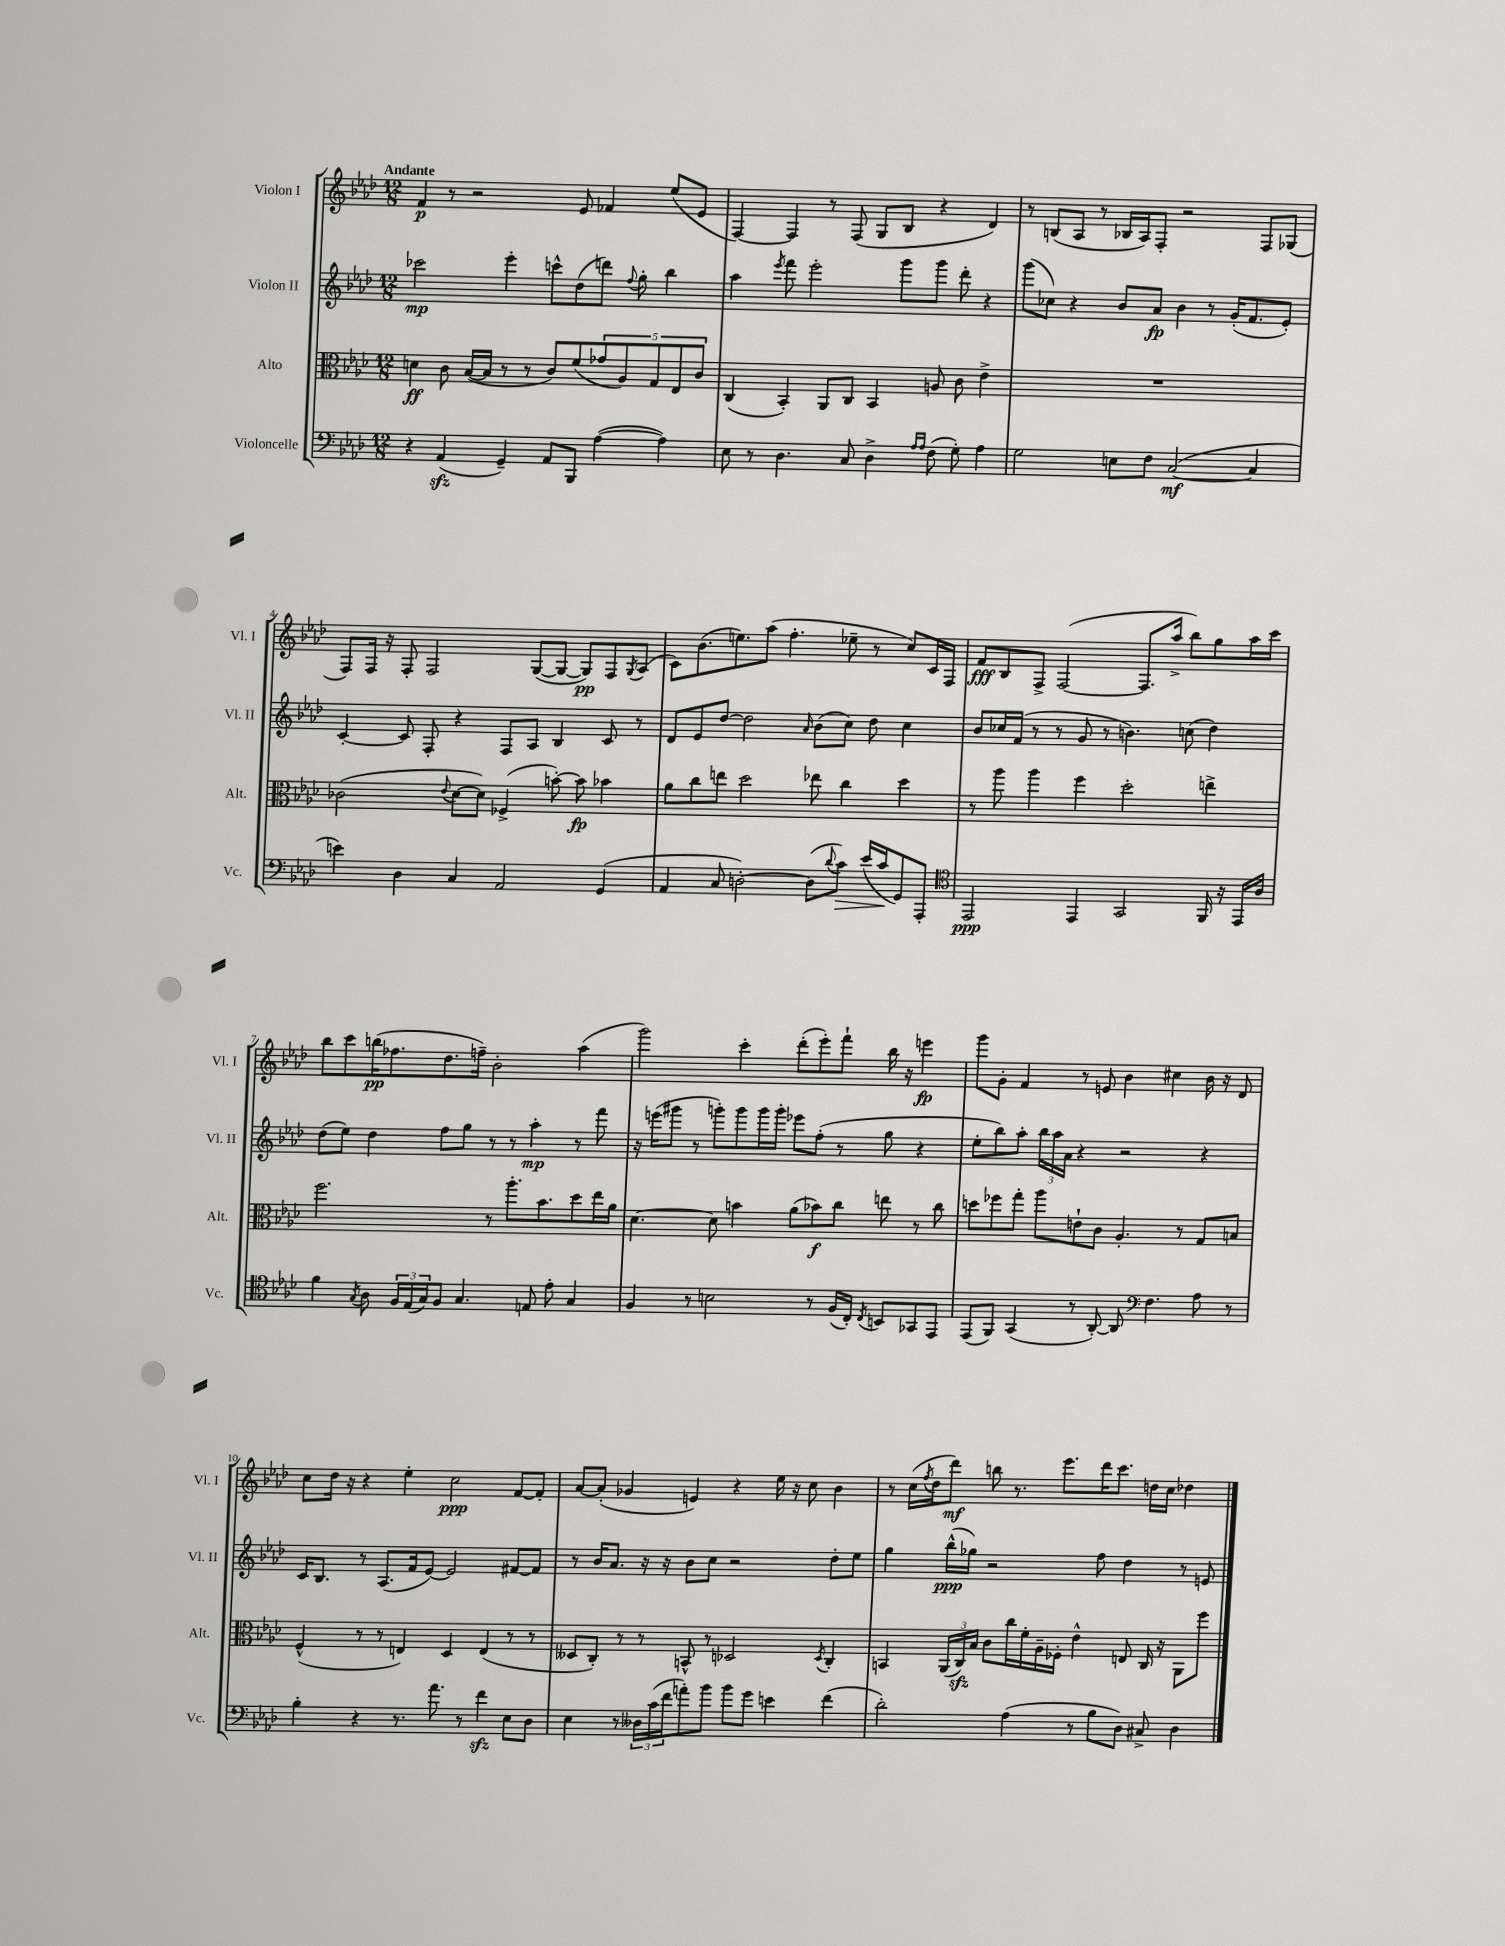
<<
\new StaffGroup <<
\new Staff = "s0" \with { instrumentName = "Violon I" shortInstrumentName = "Vl. I" } {
    \clef treble \key aes \major \numericTimeSignature \time 12/8 \tempo "Andante"
    f'4\p r8 r2 ees'8 fes'4 ees''8( ees'8 |
    f4~) f4 r8 f8( g8 bes8 r4 des'4) |
    r8 b8( aes8 r8 bes16 aes16) f8-. r2 f8 ges8( |
    f8) f16 r16 f8-. f2 g8~( g8~ g8\pp) f8 \acciaccatura { g8 } aes8( |
    c'8) bes'8.( e''8.) aes''8( f''4.-. ees''8-- r8 c''8) c'16 f16 |
    f'8\fff bes8 f8-> f2~( f8. aes''16-> bes''8) g''8 aes''16 c'''16 |
    bes''8 c'''8 b''16\pp( fes''8. des''8. f''16--) bes'2-. aes''4( |
    g'''2) c'''4-. des'''8-.( ees'''8-.) f'''8-! bes''16 r16 e'''4\fp |
    g'''8 g'8-. f'4 r8 e'8 bes'4 cis''4 bes'16 r16 des'8 |
    c''8 des''16 r16 r4 ees''4-. c''2\ppp f'8~ f'8-. |
    aes'8~ aes'8-.( ges'4 e'4) r4 ees''16 r16 c''8 bes'4 |
    r8 c''16( \acciaccatura { f''8 } des''16 des'''8\mf) b''8 r8. ees'''8. des'''16 c'''8. d''16 c''16 des''4 \bar "|." |
}
\new Staff = "s1" \with { instrumentName = "Violon II" shortInstrumentName = "Vl. II" } {
    \clef treble \key aes \major \numericTimeSignature \time 12/8
    ces'''2\mp ees'''4-. c'''8-^ des''8( d'''8) \appoggiatura { f''8 } g''8-. bes''4 |
    aes''4 \acciaccatura { ees'''8 } f'''8 ees'''2-. g'''8 g'''8 des'''8-. r4 |
    g'''8( ces''8) r4 bes'8 aes'8\fp bes'4 r8 g'16-.( f'8. ees'8-.) |
    c'4~-. c'8 f8-. r4 f8 aes8 bes4 c'8 r8 |
    des'8 ees'8 des''8~ des''2 \grace { aes'16 } bes'8( c''8) des''8 c''4 |
    bes'8 ces''16 f'16( r8 r8 g'8 r8 b'4.) c''8( des''4) |
    des''8( ees''8) des''4 f''8 g''8 r8 r8 aes''4-.\mp r8 f'''8 |
    r16 e'''16( gis'''8 r8 g'''8-.) g'''8 g'''16 g'''16-. ees'''8 f''8-.( r8 g''8 r4 |
    ees''8-. bes''8) aes''8-. \tuplet 3/2 { bes''16 aes''16 aes'16 } r4 r2 r4 |
    c'16 bes8. r8 aes8.( f'16 ees'8~) ees'2 fis'8~ fis'8 |
    r8 bes'16 aes'8. r16 r16 bes'8 c''8 r2 des''8-. ees''8 |
    g''4 bes''16-^\ppp( ges''16) r2 f''8 des''4 r8 e'8 \bar "|." |
}
\new Staff = "s2" \with { instrumentName = "Alto" shortInstrumentName = "Alt." } {
    \clef alto \key aes \major \numericTimeSignature \time 12/8
    d'4\ff c'8 bes16~( bes16 r8 r8 c'8) f'8( \tuplet 5/4 { ges'8 aes8) g8 ees8 c'8 } |
    c4( bes,4-.) aes,8 c8 bes,4 a8 c'8 ees'4-> |
    R1. |
    ces'2( \appoggiatura { ees'8 } des'8~ des'8) fes4->( b'8~-.) b'8\fp bes'4 |
    aes'8 c''8 e''8 des''2 ees''8 c''4 des''4 |
    r8 aes''8 aes''4 f''4 des''2-. e''4-> |
    f''2. r8 aes''8.-. bes'8. des''8 ees''16 aes'16 |
    des'4.~ des'8 b'4 aes'8( bes'8\f) c''8 e''8 r8 c''8 |
    d''8 fes''8 g''8-. aes''8 e'8-! c'8 aes4.-. r8 g8 b8 |
    f4-^( r8 r8 e4) des4 e4( r8 r8 |
    deses8 c8-.) r8 r8 b,8-^ r8 des2 \acciaccatura { des8 } c4-. |
    b,4 \tuplet 3/2 { aes,16( c16\sfz) bes16 } c'8 c''16 f'16-. aes16-- fes16-. ees'4-^ e8 c16 r16 aes,8 f''8 \bar "|." |
}
\new Staff = "s3" \with { instrumentName = "Violoncelle" shortInstrumentName = "Vc." } {
    \clef bass \key aes \major \numericTimeSignature \time 12/8
    r4 aes,4\sfz( g,4--) aes,8 bes,,8 aes4~( aes4) |
    ees8 r8 des4. c8 des4-> \grace { aes16 aes16 } f8( g8-.) aes4 |
    g2 e8 f8 c2~\mf( c4 |
    e'4) des4 c4 aes,2 g,4( |
    aes,4 c8 d2~-.) d8( \appoggiatura { des'8 } c'8\>) ees'16( c'16\! g,8) aes,,8-. |
    \clef tenor ees,2\ppp ees,4 g,2 f,16 r16 ees,16 aes16 |
    f'4 \acciaccatura { g8 } aes8 \tuplet 3/2 { f16 ees16( g16) } f8 g4. e8 ees'8-. g4 |
    f4 r8 b2 r8 f16( c16-.) \acciaccatura { c8 } b,8 ges,8 ees,8 |
    ees,8( f,8) g,4( r8 aes,8~-.) aes,8 \clef bass f4. aes8 r8 |
    bes4-. r4 r8. aes'8. r8 f'4\sfz ees8 des8 |
    ees4 r8 \tuplet 3/2 { deses16 c'16( f'16 } a'8-.) bes'8 bes'8 g'8 e'4 f'4( |
    des'2-.) aes4( r8 bes8 des8) cis8-> des4 \bar "|." |
}
>>
>>
